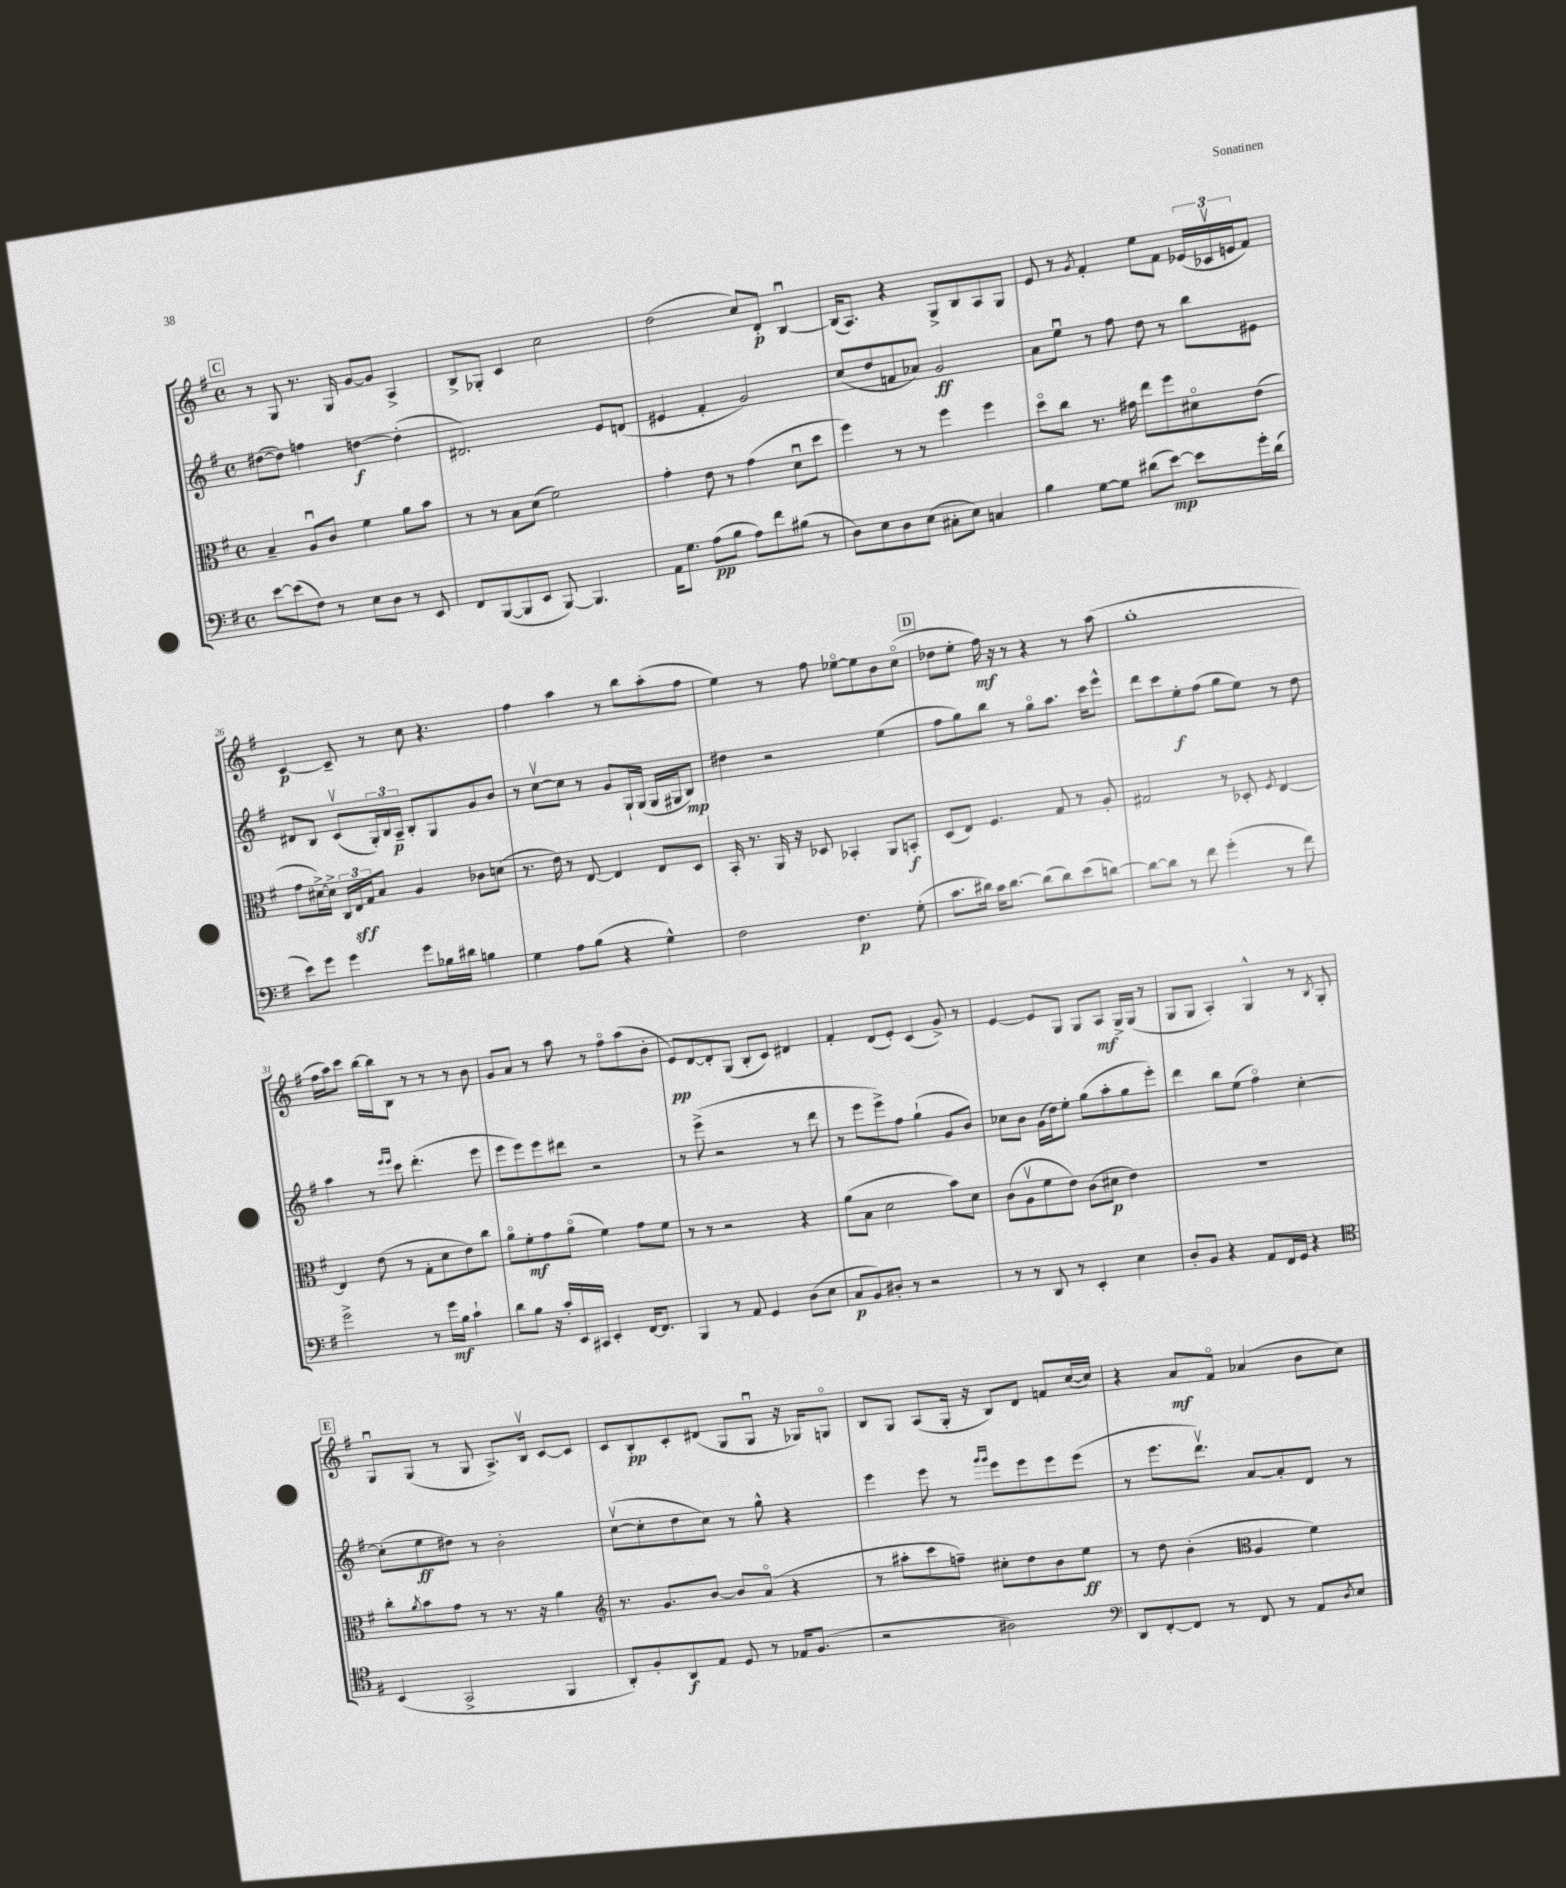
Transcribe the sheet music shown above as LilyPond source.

<<
\new StaffGroup <<
\new Staff = "s0" {
    \clef treble \key g \major \defaultTimeSignature \time 4/4
    \mark \markup { \box "C" } r8 g8 r8. g16 g'8~ g'8 a4-> |
    b8-> ges8-. c'4 c''2 |
    d''2( c''8) d'8-.\p b4~\downbow |
    b16( a8.) r4 g8-> b8 a8 g8 |
    e'8 r8 \acciaccatura { g'8 } fis'4-. e''8 fis'8 \tuplet 3/2 { ees'16( ces'16\upbow e'16 } fis'8) |
    c'4~\p c'8-- r8 c''8 r4. |
    fis''4 a''4 r8 b''8 a''8-.( fis''8 |
    e''4) r8 fis''8 ees''8~\flageolet ees''8 b'8 c''8\flageolet( |
    \mark \markup { \box "D" } des''8 e''8-. fis''16\mf) r16 r8 r4 r8 a''8( |
    g''1-. |
    fis''16 a''16) c'''8 b''16~ b''16 b8 r8 r8 r8 b'8 |
    g'8 a'8 r8 a''8 r8 fis''8\flageolet a''8( b'8-. |
    e'8\pp) d'8~ d'8-. g8( b8-. c'8) dis'4 |
    fis'4-. d'8( e'8-.) c'4( g'8->) r8 |
    e'4~ e'8 g8 g8 a8\mf g16-> g16( r8 |
    g8 g8 a4-.) g4-^ r8 \acciaccatura { b8 } g8-. |
    \mark \markup { \box "E" } g8\downbow g8( r8 g8 a8.->) b16\upbow c'8~ c'8 |
    c'8 b8-.\pp c'8-. dis'8( g8 g8\downbow r16 ges16) g8\flageolet |
    b8 g8 a8( g16-. r16 b8) d'8 f'8 c''16~( c''16) |
    r4 a'8\mf fis'8\flageolet aes'4( b'8 c''8) \bar "|." |
}
\new Staff = "s1" {
    \clef treble \key g \major \defaultTimeSignature \time 4/4
    \mark \markup { \box "C" } dis''8~( dis''8) f''4 d''4~\f d''4-.( |
    dis'2.) e'8 d'8( |
    eis'4 fis'4-. g'2) |
    c''8( d''8 f'8 aes'8) g'2\ff |
    a'8 e''8\downbow r8 fis''8 d''8 r8 b''8 eis'8 |
    dis'8 b8 c'8\upbow( \tuplet 3/2 { g16-.) b16 a16--\p } b8-. g8 g'8 b'8 |
    r8 c''8~\upbow c''8 r8 g'8 g16-! g16( g16 gis16 b8\mp) |
    dis''4 r2 e''4( |
    \mark \markup { \box "D" } fis''8 g''8) b''8 r8 g''8\flageolet a''8. c'''16 e'''8-^ |
    d'''8 c'''8 e''8-.\f fis''8( g''8 e''8) r8 d''8 |
    a''4 r8 \grace { e'''16 e'''16 } c'''8 d'''4.-.( e'''8 |
    e'''8 e'''8) e'''8 dis'''8 r2 |
    r8 e'''8->( r2 r8 d'''8 |
    r8 e'''8 e'''8->) fis''8 g''4-!( g'8 b'8) |
    ces''8 b'8 g'16( d''16) e''8-. g''8( a''8-. g''8 e'''8-.) |
    d'''4 b''8 e''8( fis''4\flageolet) c''4~-. |
    \mark \markup { \box "E" } c''8-.( e''8\ff dis''8) r8 b'2-. |
    c''8~\upbow( c''8-. d''8 c''8) r8 g''8-^ r4 |
    e'''4 e'''8 r8 \grace { g'''16 g'''16 } e'''8 e'''8 e'''8 e'''8( |
    r8 e'''8. d'''8.\upbow) a'8~ a'8-. d'8 r8 \bar "|." |
}
\new Staff = "s2" {
    \clef alto \key g \major \defaultTimeSignature \time 4/4
    \mark \markup { \box "C" } b4-- a8\downbow c'8 fis'4 a'8 b'8 |
    r8 r8 b8 d'8( fis'2) |
    g'4-. e'8 r8 g'4( d'8\downbow d''8 |
    fis''4) r8 r8 fis''4 fis''4 |
    d''8\flageolet c''8 r8. gis'16 e''8 fis''8 dis'8\flageolet e'8( |
    g'8 dis'16~->) dis'16-> \tuplet 3/2 { c16 e16\sff g16 } b8 a4 ces'8 d'8( |
    r8. e'16) r8 e8~ e4 e8 d8 |
    b,16-. r8. a,16 r16 des8 bes,4-. a,8 b,8-.\f |
    \mark \markup { \box "D" } d8( e8) fis4. g8 r8 a8-. |
    gis2 r8 des8-. \acciaccatura { fis8 } e4~ |
    e4 e'8( r8 g8-. d'8 e'8) c''8 |
    a'8\flageolet fis'8-.\mf g'8 a'8\flageolet( fis'4) g'8 fis'8 |
    r8 r8 r2 r4 |
    a'8( b8 d'2 b'8) d'8 |
    c'8( a8\upbow fis'8 e'8) c'8( dis'8\p e'4) |
    R1 |
    \mark \markup { \box "E" } c''8-. \acciaccatura { a'8 } b'8 g'8 r8 r8. r16 a'4 |
    \clef treble r8. g'8. b'8~ b'8 a'8\flageolet( r4 |
    r8 ais''8-. c'''8 f''8--) cis''8-. d''8 b'8 e''8\ff |
    r8 d''8 b'4-.( \clef alto a4 fis'4) \bar "|." |
}
\new Staff = "s3" {
    \clef bass \key g \major \defaultTimeSignature \time 4/4
    \mark \markup { \box "C" } e'8~ e'8( fis8) r8 e8 d8 r8 e,8 |
    fis,8 b,,8~( b,,8 e,8 b,,8~) b,,4. |
    a,16 g8. a8\pp( b8 a8) fis'8 bis8( r8 |
    d8) e8 d8 e8( cis8-. e8) c4 |
    b4 g8~ g8 dis'8( e'8~\mp) e'8 g'16-. dis'16( |
    e'8) g'8 g'4 g'8 bes16 dis'16 b4 |
    g4 a8 b8( r4 g4-^) |
    fis2 fis4.\p g8-.( |
    \mark \markup { \box "D" } c'8. dis'16) c'16 dis'8.~ dis'8( dis'8) e'8( d'8~) |
    d'8~ d'8 r8 fis'8 g'4-.( r8 fis'8) |
    g'2-> r8 g'16\mf b16 c'4-! |
    d'8 b8 r16 c'16-. e,16 cis,16 e,4-. fis,16~ fis,8. |
    b,,4 r8 a,8 g,4 d8( e8 |
    c8\p b,8) dis8-. r8 r2 |
    r8 r8 d,8 r8 e,4-. e4 |
    d8-. b,8 r4 a,8 fis,16 g,16 r4 |
    \mark \markup { \box "E" } \clef tenor b,4( g,2-> fis,4 |
    a,8-.) fis8-. a,8\f e8 d8 r8 ees16 fis8.( |
    r2 ais2) |
    \clef bass d,8 fis,8~-. fis,8 r8 fis,8 r8 a,8 \acciaccatura { d8 } e8 \bar "|." |
}
>>
>>
\layout { \context { \Score currentBarNumber = #21 } }
